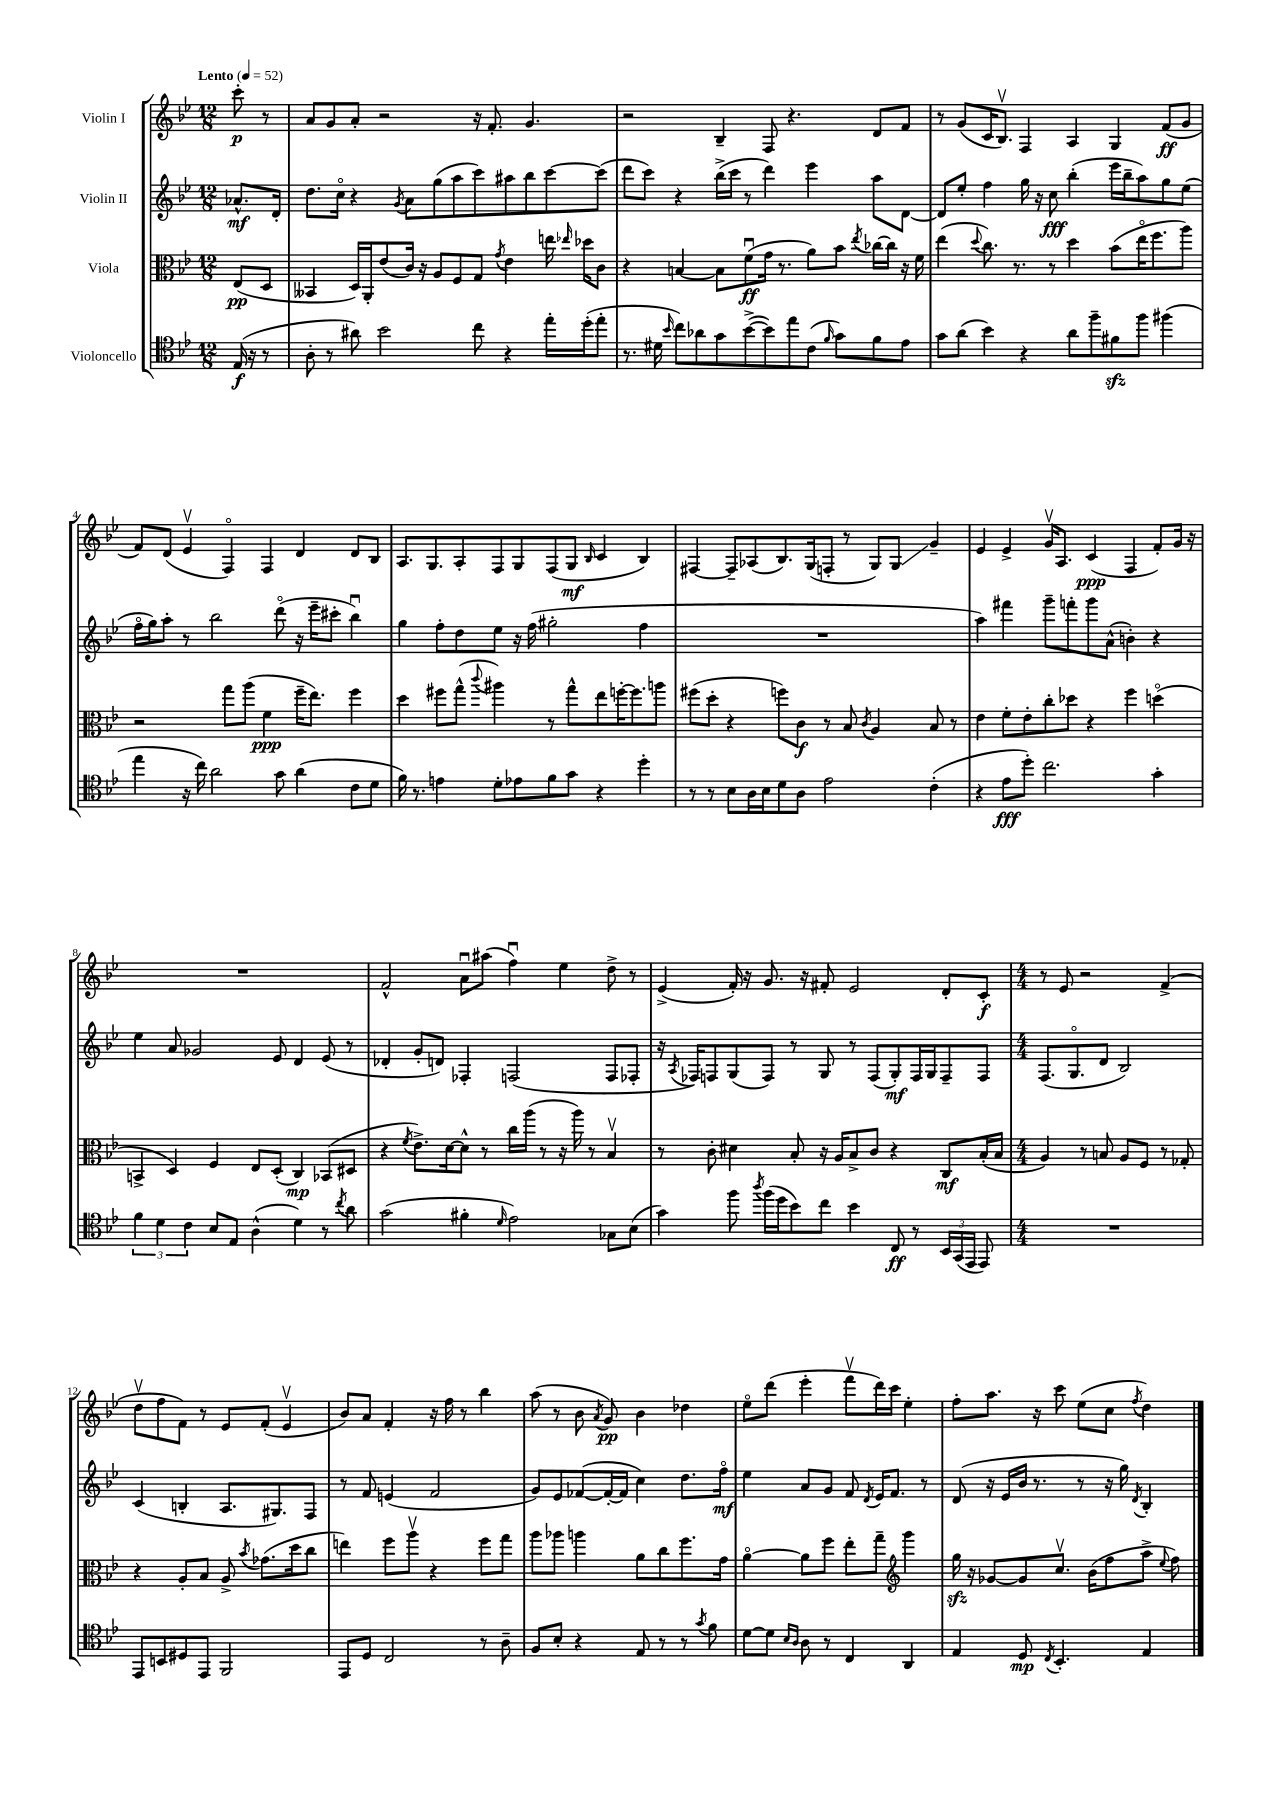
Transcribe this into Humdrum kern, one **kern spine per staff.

**kern	**kern	**kern	**kern
*staff4	*staff3	*staff2	*staff1
*clefC4	*clefC3	*clefG2	*clefG2
*k[b-e-]	*k[b-e-]	*k[b-e-]	*k[b-e-]
*M12/8	*M12/8	*M12/8	*M12/8
*MM52	*MM52	*MM52	*MM52
(16E-	(8E-	8.a-^^	8ccc'
16r	.	.	.
8r	8D	.	8r
.	.	16d'	.
=	=	=	=
8A'	4BB--	8.dd	8a
8r	.	.	8g
.	.	16cco	.
8a#)	16D)	4r	8a'
.	16AA'	.	.
2b-	(8e-	.	2r
.	.	8qg	.
.	16c)	8a	.
.	16r	.	.
.	8A	(8gg	.
.	8F	8aa	.
8cc	8G	8ccc)	16r
.	.	.	8.f'
.	8qg	.	.
4r	4e-	8aa#	.
.	.	8bb-	4.g
16ee-'	16ee	[8ccc	.
.	16qqee-	.	.
(16dd'	16dd-	.	.
8ee-'	8c	(8ccc]	.
=	=	=	=
8.r	4r	8ddd	2r
.	.	8ccc)	.
16d#	.	.	.
16qqb-	.	.	.
8cc)	[4B	4r	.
8a-	.	.	.
8g	8B]	(16bb-^	4B-~
.	.	16ccc	.
([8b-^	(8fu	8r	.
8b-])	16g	4ddd)	8F
.	8.r	.	.
8ee-	.	.	4.r
(8c	8a)	4eee-	.
16qqf	.	.	.
8g)	8b-	.	.
.	8qee-	.	.
8f	[16cc-	8aa	8d
.	16cc-]	.	.
8e-	16r	[8d	8f
.	16f	.	.
=	=	=	=
8g	(4ee-	8d]	8r
(8a	.	8ee-'	(8g
.	8qqdd	.	.
4b-)	8.cc)	4ff	16c
.	.	.	8.B-v)
.	8.r	.	.
4r	.	16gg	4F
.	.	16r	.
.	8r	8cc	.
8a	4dd	(4bb-'	4A
8ff~	.	.	.
8f#	(8b-	16eee-	4G
.	.	16bb-~	.
8ff	16ee-o	8aa)	.
.	8.ff	.	.
(4ff#	.	8gg	(8f
.	8aa)	(8ee-	8g
=	=	=	=
4ee-	2r	16ffo	8f)
.	.	16gg)	.
.	.	8aa'	(8d
16r	.	8r	4e-v
16cc)	.	.	.
2a	.	2bb-	.
.	8gg	.	4Fo)
.	(8aa	.	.
.	4f	.	4F
8g	.	(8dddo	.
(4a	16ff~	16r	4d
.	8.ee-)	16eee-~	.
.	.	8ccc#'	.
8c	4ff	4bb-u)	8d
8d	.	.	8B-
=	=	=	=
16f)	4dd	4gg	8.A
8.r	.	.	.
.	.	.	8.G
4e	8ff#	8ff'	.
.	(8gg^^	8dd	8A'
.	8qqccc	.	.
8d'	4aa#)	8ee-	8F
8e-	.	16r	8G
.	.	(16ff	.
8f	8r	2gg#'	(8F
8g	8gg^^	.	8G
.	.	.	16qqB-
4r	8ee-	.	4c
.	[16ff'	.	.
.	8.ff]	.	.
4dd'	.	4ff	4B-)
.	8aa	.	.
=	=	=	=
8r	(8ff#	1.r	[4F#
8r	8dd'	.	.
8B-	4r	.	8F#~]
16A	.	.	(8A-
16B-	.	.	.
8d	8ff)	.	8.B-)
8A	8c	.	.
.	.	.	(16G
2e-	8r	.	8F'
.	8B-	.	8r
.	8qc	.	.
.	4A	.	8G)
.	.	.	8G
(4c'	8B-	.	4g~
.	8r	.	.
=	=	=	=
4r	4e-	4aa)	4e-
8e-	8f'	4fff#	4e-^
8dd')	8e-'	.	.
2.cc	8cc'	8ggg~	16gv
.	.	.	8.A
.	8dd-	8fff'	.
.	4r	8ggg	(4c
.	.	(8a^^	.
.	4ff	4b')	4F
4g'	(4ddo	4r	8f')
.	.	.	16g
.	.	.	16r
=	=	=	=
6f	4BB^	4ee-	1.r
6d	.	.	.
.	4D)	8a	.
6c	.	.	.
.	.	2g-	.
8B-	4F	.	.
8E-	.	.	.
(4A^^	8E-	.	.
.	(8D'	8e-	.
4d)	4C)	4d	.
8r	(8BB-	(8e-	.
8qcc	.	.	.
8a	8D#	8r	.
=	=	=	=
(2g	4r	4d-'	2f^^
.	8qf	.	.
.	8.e-^)	8g'	.
.	.	8d)	.
.	[16d	.	.
4f#'	8d^^]	4F-'	8au
.	8r	.	(8aa#
16qqd	.	.	.
2e-)	16cc	(2F	4ffu)
.	(16aa	.	.
.	8r	.	.
.	16r	.	4ee-
.	16aa)	.	.
.	8r	.	.
8G-	4B-v	8F	8dd^
(8B-	.	8F-'	8r
=	=	=	=
4g)	8r	16r	(4e-^
.	.	8qA	.
.	.	16F-)	.
.	8c'	8F	.
8ff	4d#	(8G	16f')
.	.	.	16r
8qaa	.	.	.
(16ff	.	8F)	8.g
16dd	.	.	.
8b-)	8B-'	8r	.
.	.	.	16r
8cc	16r	8G	8f#'
.	16A	.	.
4b-	8B-^	8r	2e-
.	8c	(8F	.
8C	4r	8G')	.
8r	.	16F	.
.	.	16G	.
24BB-	8C	8F~	8d'
(24GG	.	.	.
24EE-	.	.	.
8EE-)	(16B-'	8F	8c'
.	16B-	.	.
=	=	=	=
*M4/4	*M4/4	*M4/4	*M4/4
1r	4A)	(8.F	8r
.	.	.	8e-
.	.	8.Go	.
.	8r	.	2r
.	8B	8d	.
.	8A	2B-)	.
.	8F	.	.
.	8r	.	(4f^
.	8G-'	.	.
=	=	=	=
8EE-	4r	(4c	8ddv
8BB	.	.	8ff
8D#	8A'	4B'	8f)
8EE-	8B-	.	8r
2FF	8A^	8.A	8e-
.	8qb-	.	.
.	(8.g-	.	(8f'
.	.	8.G#)	.
.	.	.	4e-v
.	16dd	.	.
.	8cc	8F	.
=	=	=	=
8EE-	4ee)	8r	8b-)
8D	.	8f	8a
2C	8ff	(4e	4f'
.	8aav	.	.
.	4r	2f	16r
.	.	.	16ff
.	.	.	8r
8r	8ff	.	4bb-
8A~	8gg	.	.
=	=	=	=
8F	8aa	8g)	(8aa
8B-'	8aa-	8e-	8r
4r	4aa	([8f-	8b-
.	.	.	8qa
.	.	16f-'_	8g)
.	.	16f-]	.
8E-	8a	4cc)	4b-
8r	8cc	.	.
8r	8.ff	8.dd	4dd-
8qg	.	.	.
8f	.	.	.
.	16g	16ffo	.
=	=	=	=
[8d	[4ao	4ee-	8ee-o
8d]	.	.	(8ddd
16qqB-	.	.	.
16qqA	.	.	.
8A	8a]	8a	4eee-'
8r	8ff	8g	.
4C	8ee-'	8f	8fffv
.	.	8qd	.
.	8gg~	16e-	16ddd)
.	.	8.f	16ccc
*	*clefG2	*	*
4AA	4ggg	.	4ee-'
.	.	8r	.
=	=	=	=
4E-	16gg	(8d	8ff'
.	16r	.	.
.	[8g-	16r	8.aa
.	.	16e-	.
8D	8g-]	16b-	.
.	.	8.r	16r
8qC	.	.	.
4.BB-'	8.ccv	.	8ccc
.	.	8r	(8ee-
.	(16b-	.	.
.	8ff	16r	8cc
.	.	16gg)	.
.	.	8qd	8qff
4E-	8aa^	4B-'	4dd)
.	8qqee-	.	.
.	8ff)	.	.
==	==	==	==
*-	*-	*-	*-
